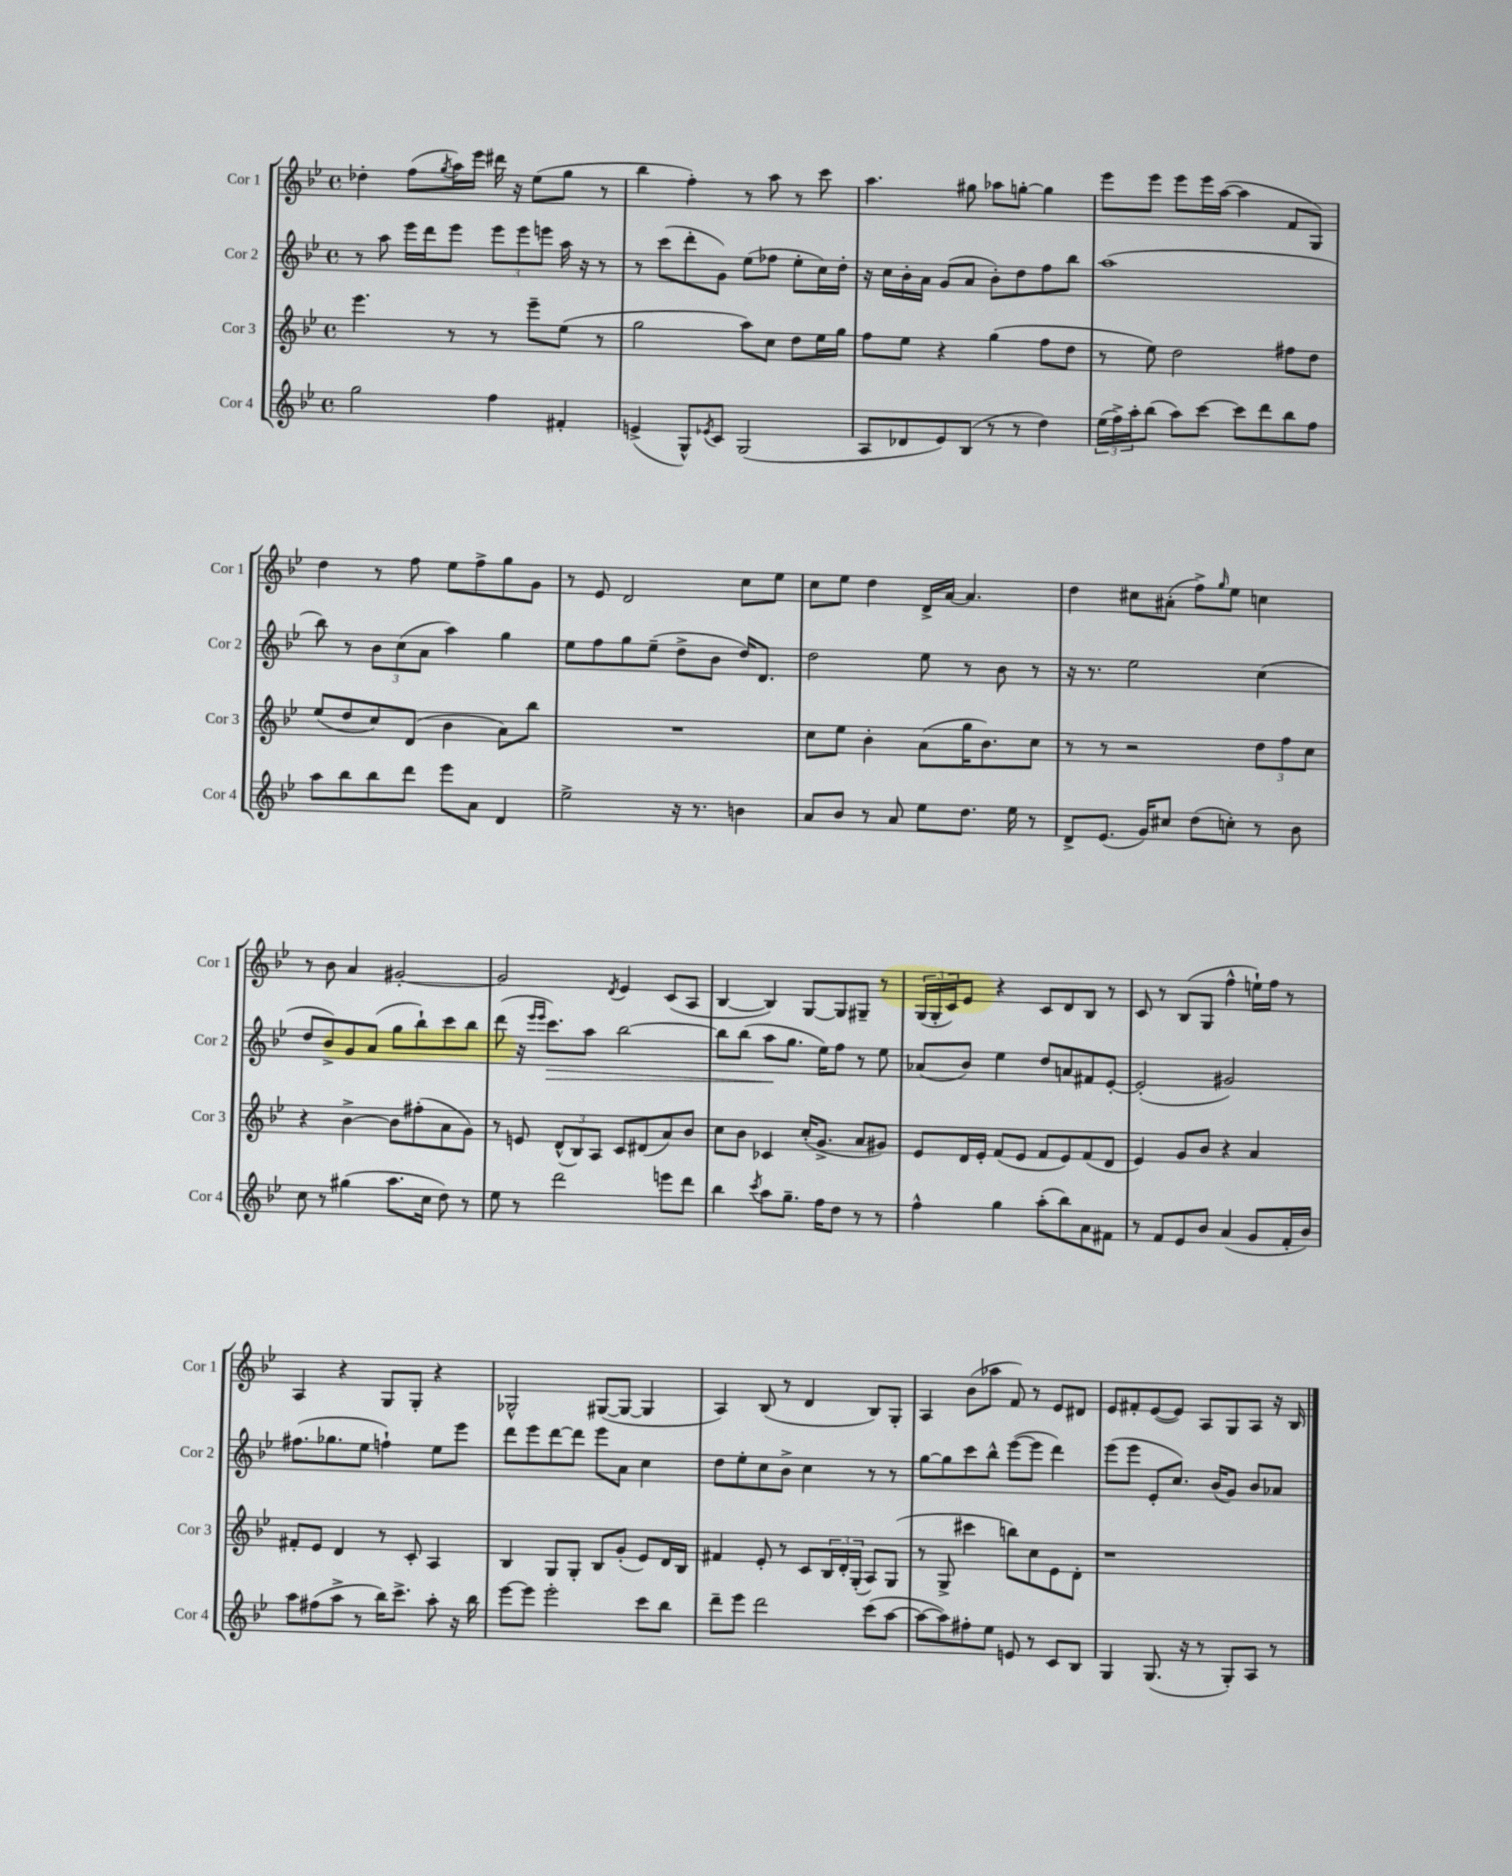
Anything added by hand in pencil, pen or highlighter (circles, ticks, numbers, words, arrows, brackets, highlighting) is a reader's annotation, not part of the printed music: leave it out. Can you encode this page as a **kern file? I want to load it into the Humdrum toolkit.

**kern	**kern	**kern	**dynam	**kern
*part4	*part3	*part2	*part2	*part1
*staff4	*staff3	*staff2	*staff2	*staff1
*I"Cor 4	*I"Cor 3	*I"Cor 2	*	*I"Cor 1
*I'Cor 4	*I'Cor 3	*I'Cor 2	*	*I'Cor 1
*clefG2	*clefG2	*clefG2	*	*clefG2
*k[b-e-]	*k[b-e-]	*k[b-e-]	*	*k[b-e-]
*M4/4	*M4/4	*M4/4	*	*M4/4
*met(c)	*met(c)	*met(c)	*	*met(c)
=141	=141	=141	=141	=141
2gg\	4.eee-\	8r	.	4dd-X'\
.	.	8aa\	.	.
.	.	16eee-\LL	.	(8ff\L
.	.	16ddd\J	.	.
.	.	.	.	8qgg/
.	8r	8eee-\J	.	16aa\L)
.	.	.	.	16eee-\JJ
4ff\	8r	12eee-\L	.	16ddd#X\
.	.	.	.	16r
.	.	12eee-\	.	.
.	8eee-~\L	.	.	(8ee-\L
.	.	12eeen\J	.	.
4f#X'/	(8ee-\J	16aa\	.	8gg\J
.	.	16r	.	.
.	8r	8r	.	8r
=142	=142	=142	=142	=142
(4en^/	2gg\	8r	.	4bb-\
.	.	(8ccc\L	.	.
8G^^/L)	.	8ddd'\	.	4ff'\)
8qe-X/	.	.	.	.
8c/J	.	8g\J)	.	.
(2G/	8aa\L)	(8ee-\L	.	8r
.	8cc\J	8ff-X\J	.	8aa\
.	8dd\L	8ee-'\L	.	8r
.	16ee-\L	16cc\L)	.	8ccc\
.	16gg\JJ	16dd'\JJ	.	.
=143	=143	=143	=143	=143
8A/L	8ff\L	16r	.	4.aa\
.	.	16cc\LL	.	.
8d-X/	8ee-\J	16b-'\	.	.
.	.	16a\JJ	.	.
8e-/)	4r	(8g/L	.	.
(8B-/J	.	8a/J	.	8gg#X\
8r	(4gg\	8b-'\L)	.	8aa-X\L
8r	.	8dd\	.	[8ggn'\J
4dd\)	8ff\L	8ff\	.	4gg\]
.	8dd\J	8bb-\J	.	.
=144	=144	=144	=144	=144
(24ee-\LL	8r	(1aa	.	8eee-\L
24ff^\)	.	.	.	.
24aa'\J	.	.	.	.
(8bb-\J	8ee-\)	.	.	8eee-\J
8aa\L)	2dd\	.	.	8eee-\L
[8ccc\J	.	.	.	16eee-\L
.	.	.	.	([16aa\JJ
8ccc\L]	.	.	.	4aa\]
8ddd\	.	.	.	.
8bb-\	8ff#X\L	.	.	8f/L
8ff\J	8dd\J	.	.	8G/J)
!!LO:LB:g=z
=145	=145	=145	=145	=145
8aa\L	(8ee-/L	8bb-\)	.	4dd\
8bb-\	8dd/	8r	.	.
8bb-\	8cc/)	12b-\L	.	8r
.	.	(12cc\	.	.
8ddd\J	(8d/J	.	.	8ff\
.	.	12a\J	.	.
8eee-\L	4b-\	4aa\)	.	8ee-\L
8a\J	.	.	.	8ff^\
4d/	8a\L)	4gg\	.	8gg\
.	8bb-\J	.	.	8g\J
=146	=146	=146	=146	=146
2ee-^\	1r	8ee-\L	.	8r
.	.	8ff\	.	8e-/
.	.	8gg\	.	2d/
.	.	(8ee-~\J	.	.
16r	.	8dd^\L	.	.
8.r	.	.	.	.
.	.	8b-\J	.	.
4bn\	.	16dd/KL)	.	8cc\L
.	.	8.d/J	.	.
.	.	.	.	8ee-\J
=147	=147	=147	=147	=147
8a/L	8cc\L	2dd\	.	8cc\L
8b-/J	8ee-\J	.	.	8ee-\J
8r	4b-'\	.	.	4dd\
8a/	.	.	.	.
8ee-\L	(8a\L	8ee-\	.	16d^/LL
.	.	.	.	[16a/JJ
8.dd\J	16gg\K	8r	.	4.a/]
.	8.b-\)	.	.	.
.	.	8b-\	.	.
16ee-\	.	.	.	.
8r	8cc\J	8r	.	.
=148	=148	=148	=148	=148
8d^/L	8r	16r	.	4dd\
.	.	8.r	.	.
(8.e-/J	8r	.	.	.
.	2r	2ee-\	.	8cc#X\L
16g/KL)	.	.	.	.
8cc#X/J	.	.	.	(8a#X'\J
(8dd\L	.	.	.	8ff^\L)
.	.	.	.	16qqgg/
8ccn'\J)	.	.	.	8ee-\J
8r	12dd\L	(4cc\	.	4ccn\
.	12ff\	.	.	.
8b-\	.	.	.	.
.	12cc\J	.	.	.
!!LO:LB:g=z
=149	=149	=149	=149	=149
8cc\	4r	8dd/L	.	8r
8r	.	8b-^/)	.	8b-\
(4gg#X\	[4b-^\	8g/	.	4a/
.	.	(8a/J	.	.
8.aa\L	8b-\L]	8gg\L	.	[2g#X'/
.	(8ff#X'\	8bb-`\)	.	.
16cc\Jk	.	.	.	.
8dd\)	8a\	8ccc\	.	.
8r	8g\J)	8bb-\J	.	.
=150	=150	=150	=150	=150
8ee-\	8r	(8ddd\	.	2g#/]
8r	8en/	16r	.	.
.	.	16qqeee-/LL	.	.
.	.	16qqeee-/JJ	.	.
!	!	!	!LO:HP:b	!
.	.	8.ccc\L)	>	.
2ddd\	(12d^^/L	.	.	.
.	12B-/)	.	.	.
.	.	8aa\J	.	.
.	12A/J	.	.	.
.	.	.	.	8qd/
.	8c/L	[2bb-\	.	4e-/
.	(8d#X/	.	.	.
8eeen\L	8a/)	.	.	(8c/L
8ddd\J	8b-/J	.	.	8A/J
=151	=151	=151	=151	=151
4bb-\	8cc\L	8bb-\L]	.	[4B-/
.	8b-\J	(8bb-\J	.	.
8qccc/	.	.	.	.
8aa\L	4c-X/	8aa\L	.	4B-/])
8.gg~\J	.	8.gg\J	]	.
.	(16cc'/KL	.	.	[8G/L
16ff\KL	8.g^/J	16ee-\KL)	.	.
8dd\J	.	8ff\J	.	8G/]
8r	8a/L	8r	.	8G#X~/J
8r	8g#X/J)	8ee-\	.	8r
=152	=152	=152	=152	=152
4ff^^\	8e-/L	(8a-X/L	.	(24G/LL
.	.	.	.	24G'/
.	.	.	.	24c/J)
.	16d/L	8b-/J)	.	8e-/J
.	16e-'/JJ	.	.	.
4gg\	(8f/L	4ee-\	.	4r
.	8e-/J	.	.	.
(8aa'\L	8f/L	8dd/L	.	8c/L
8bb-\)	8e-/)	8an/	.	8d/
8a\	(8f/	8f#X/	.	8B-/J
8f#X\J	8d/J	[8e-'/J	.	8r
=153	=153	=153	=153	=153
8r	4e-/)	(2e-'/]	.	8c/
8f/L	.	.	.	8r
8e-/	8g/L	.	.	(8B-/L
8b-/J	8b-/J	.	.	8G/J
(4a/	4r	2g#X/)	.	4ff^^\
8g/L	4a/	.	.	16een`\LL)
.	.	.	.	16ff\JJ
16f'/L	.	.	.	8r
16b-/JJ)	.	.	.	.
!!LO:LB:g=z
=154	=154	=154	=154	=154
8aa\L	8f#X'/L	(8.ff#X\L	.	4A/
(8ff#X\	8e-/J	.	.	.
.	.	8.gg-X\	.	.
8aa^\J	4d/	.	.	4r
8r	.	8ee-\J	.	.
16bb-\KL)	8r	4ffn`\)	.	8G/L
8.ccc^\J	.	.	.	.
.	8c'/	.	.	8G'/J
8aa'\	4A/	8ee-\L	.	4r
16r	.	8eee-\J	.	.
16bb-\	.	.	.	.
=155	=155	=155	=155	=155
[8eee-\L	4B-/	8ddd\L	.	2G-X^^/
8eee-\J]	.	8eee-\	.	.
2eee-'\	8G/L	[8ddd\	.	.
.	8G'/J	8ddd\J]	.	.
.	8B-/L	8eee-\L	.	([8G#X/L
.	(8g'/J	8a\J	.	8G#/J_
8ccc\L	8e-/L)	4cc\	.	4G#/]
8bb-\J	16d/L	.	.	.
.	16B-/JJ	.	.	.
=156	=156	=156	=156	=156
8ddd~\L	4f#X/	8dd\L	.	4A/)
8eee-\J	.	8ee-'\	.	.
2ddd\	8e-'/	8cc\	.	(8B-/
.	8r	8b-^\J	.	8r
.	8c/L	4cc\	.	4d/
.	24B-/L	.	.	.
.	24d'/	.	.	.
.	(24G'/JJ	.	.	.
(8ccc\L	8A/L)	8r	.	8B-/L)
[8aa\J	(8G/J	8r	.	8G'/J
=157	=157	=157	=157	=157
8aa\L_	8r	[8gg\L	.	4A/
8aa\])	8G^/	8gg\]	.	.
8ff#X'\	4ccc#X\	8ccc\	.	(8b-\L
8ee-\J	.	8bb-^^\J	.	8aa-X\J
8en/	8bbn\L)	([8eee-\L	.	8f/)
8r	8cc\	8eee-\J]	.	8r
8c/L	8e-\	4ddd\)	.	8e-/L
8B-/J	8d'\J	.	.	8d#X/J
=158	=158	=158	=158	=158
4G/	1r	(8eee-\L	.	8e-/L
.	.	8eee-\J	.	8f#X'/
(8.G/	.	8e-'/L	.	([8e-/
.	.	8.cc/J)	.	8e-/J])
16r	.	.	.	.
8r	.	.	.	8A/L
.	.	(16b-/KL	.	.
8G'/L)	.	8g/J)	.	8G/
8A/J	.	8b-/L	.	8A/J
8r	.	8a-X/J	.	16r
.	.	.	.	16B-/
==	==	==	==	==
*-	*-	*-	*-	*-
